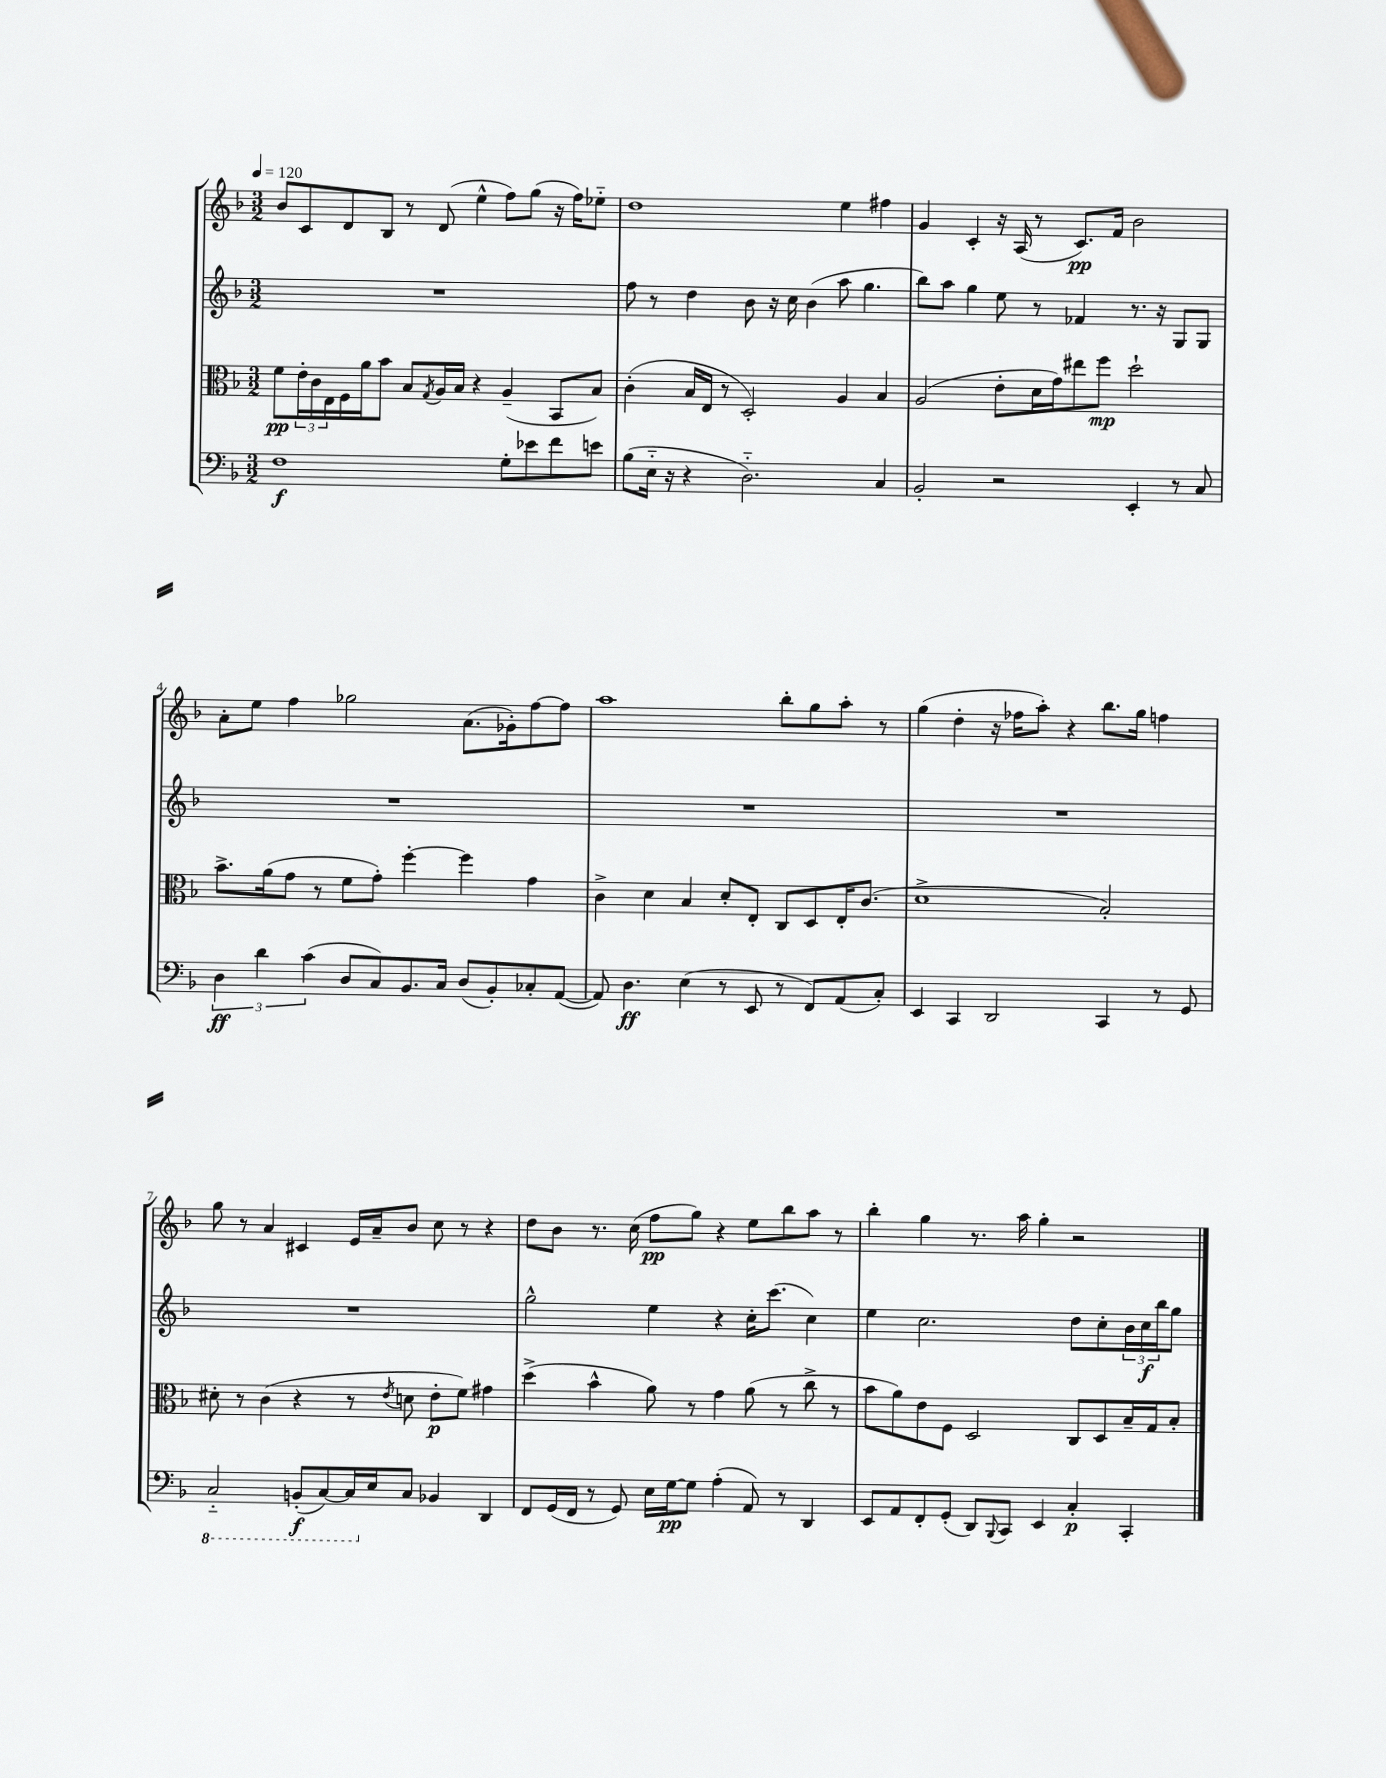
<<
\new StaffGroup <<
\new Staff = "s0" {
    \clef treble \key f \major \numericTimeSignature \time 3/2 \tempo 4 = 120
    bes'8 c'8 d'8 bes8 r8 d'8( e''4-^ f''8) g''8( r16 f''16) ees''8-_ |
    d''1 e''4 fis''4 |
    g'4 c'4-. r16 a16( r8 c'8.\pp) f'16 bes'2 |
    a'8-. e''8 f''4 ges''2 a'8.( ges'16-.) f''8~ f''8 |
    a''1 bes''8-. g''8 a''8-. r8 |
    g''4( d''4-. r16 fes''16 a''8-.) r4 bes''8. g''16 f''4 |
    g''8 r8 a'4 cis'4 e'16 a'16-- bes'8 c''8 r8 r4 |
    d''8 bes'8 r8. c''16( f''8\pp g''8) r4 e''8 bes''8 a''8 r8 |
    bes''4-. g''4 r8. a''16 g''4-. r2 \bar "|." |
}
\new Staff = "s1" {
    \clef treble \key f \major \numericTimeSignature \time 3/2
    R1. |
    f''8 r8 d''4 bes'8 r16 c''16 bes'4( a''8 g''4. |
    bes''8) a''8 g''4 e''8 r8 fes'4 r8. r16 g8 g8 |
    R1. |
    R1. |
    R1. |
    R1. |
    g''2-^ e''4 r4 c''16-. c'''8.( c''4) |
    e''4 c''2. d''8 c''8-. \tuplet 3/2 { bes'16 c''16\f bes''16 } g''8 \bar "|." |
}
\new Staff = "s2" {
    \clef alto \key f \major \numericTimeSignature \time 3/2
    f'8\pp \tuplet 3/2 { e'16-. c'16 e16 } f16 a'16 bes'8 bes8 \acciaccatura { g8 } a16 bes16 r4 a4--( bes,8 bes8) |
    c'4-.( bes16 e16 r8 d2-.) a4 bes4 |
    a2( e'8-. d'16 g'16) eis''8 f''8\mp d''2-! |
    bes'8.-> a'16( g'8 r8 f'8 g'8-.) f''4~-. f''4 g'4 |
    c'4-> d'4 bes4 d'8-. e8-. c8 d8 e16-. c'8.( |
    d'1-> bes2-.) |
    dis'8-. r8 c'4( r4 r8 \acciaccatura { e'8 } d'8 e'8-.\p f'8) gis'4 |
    d''4->( bes'4-^ a'8) r8 g'4 a'8( r8 c''8-> r8 |
    bes'8 a'8) e'8 f8 d2 c8 d8 bes16-- g16 bes8-. \bar "|." |
}
\new Staff = "s3" {
    \clef bass \key f \major \numericTimeSignature \time 3/2
    f1\f g8-. ees'8 f'8 e'8 |
    bes8( e16-_ r16 r4 d2.-_) c4 |
    bes,2-. r2 e,4-. r8 c8 |
    \tuplet 3/2 { d4\ff d'4 c'4( } d8 c8) bes,8. c16 d8( bes,8-.) ces8-. a,8~( |
    a,8) d4.\ff e4( r8 e,8 r8 f,8) a,8( c8-.) |
    e,4 c,4 d,2 c,4 r8 g,8 |
    \ottava #-1 c,2-_ b,,8-.\f( c,8~) c,16 \ottava #0 e16 c8 bes,!4 d,4 |
    f,8 g,16( f,16 r8 g,8) e16 g16~\pp g8 a4-.( a,8) r8 d,4 |
    e,8 a,8 f,8-. g,8-.( d,8) \appoggiatura { bes,,8 } c,8 e,4 c4-.\p c,4-. \bar "|." |
}
>>
>>
